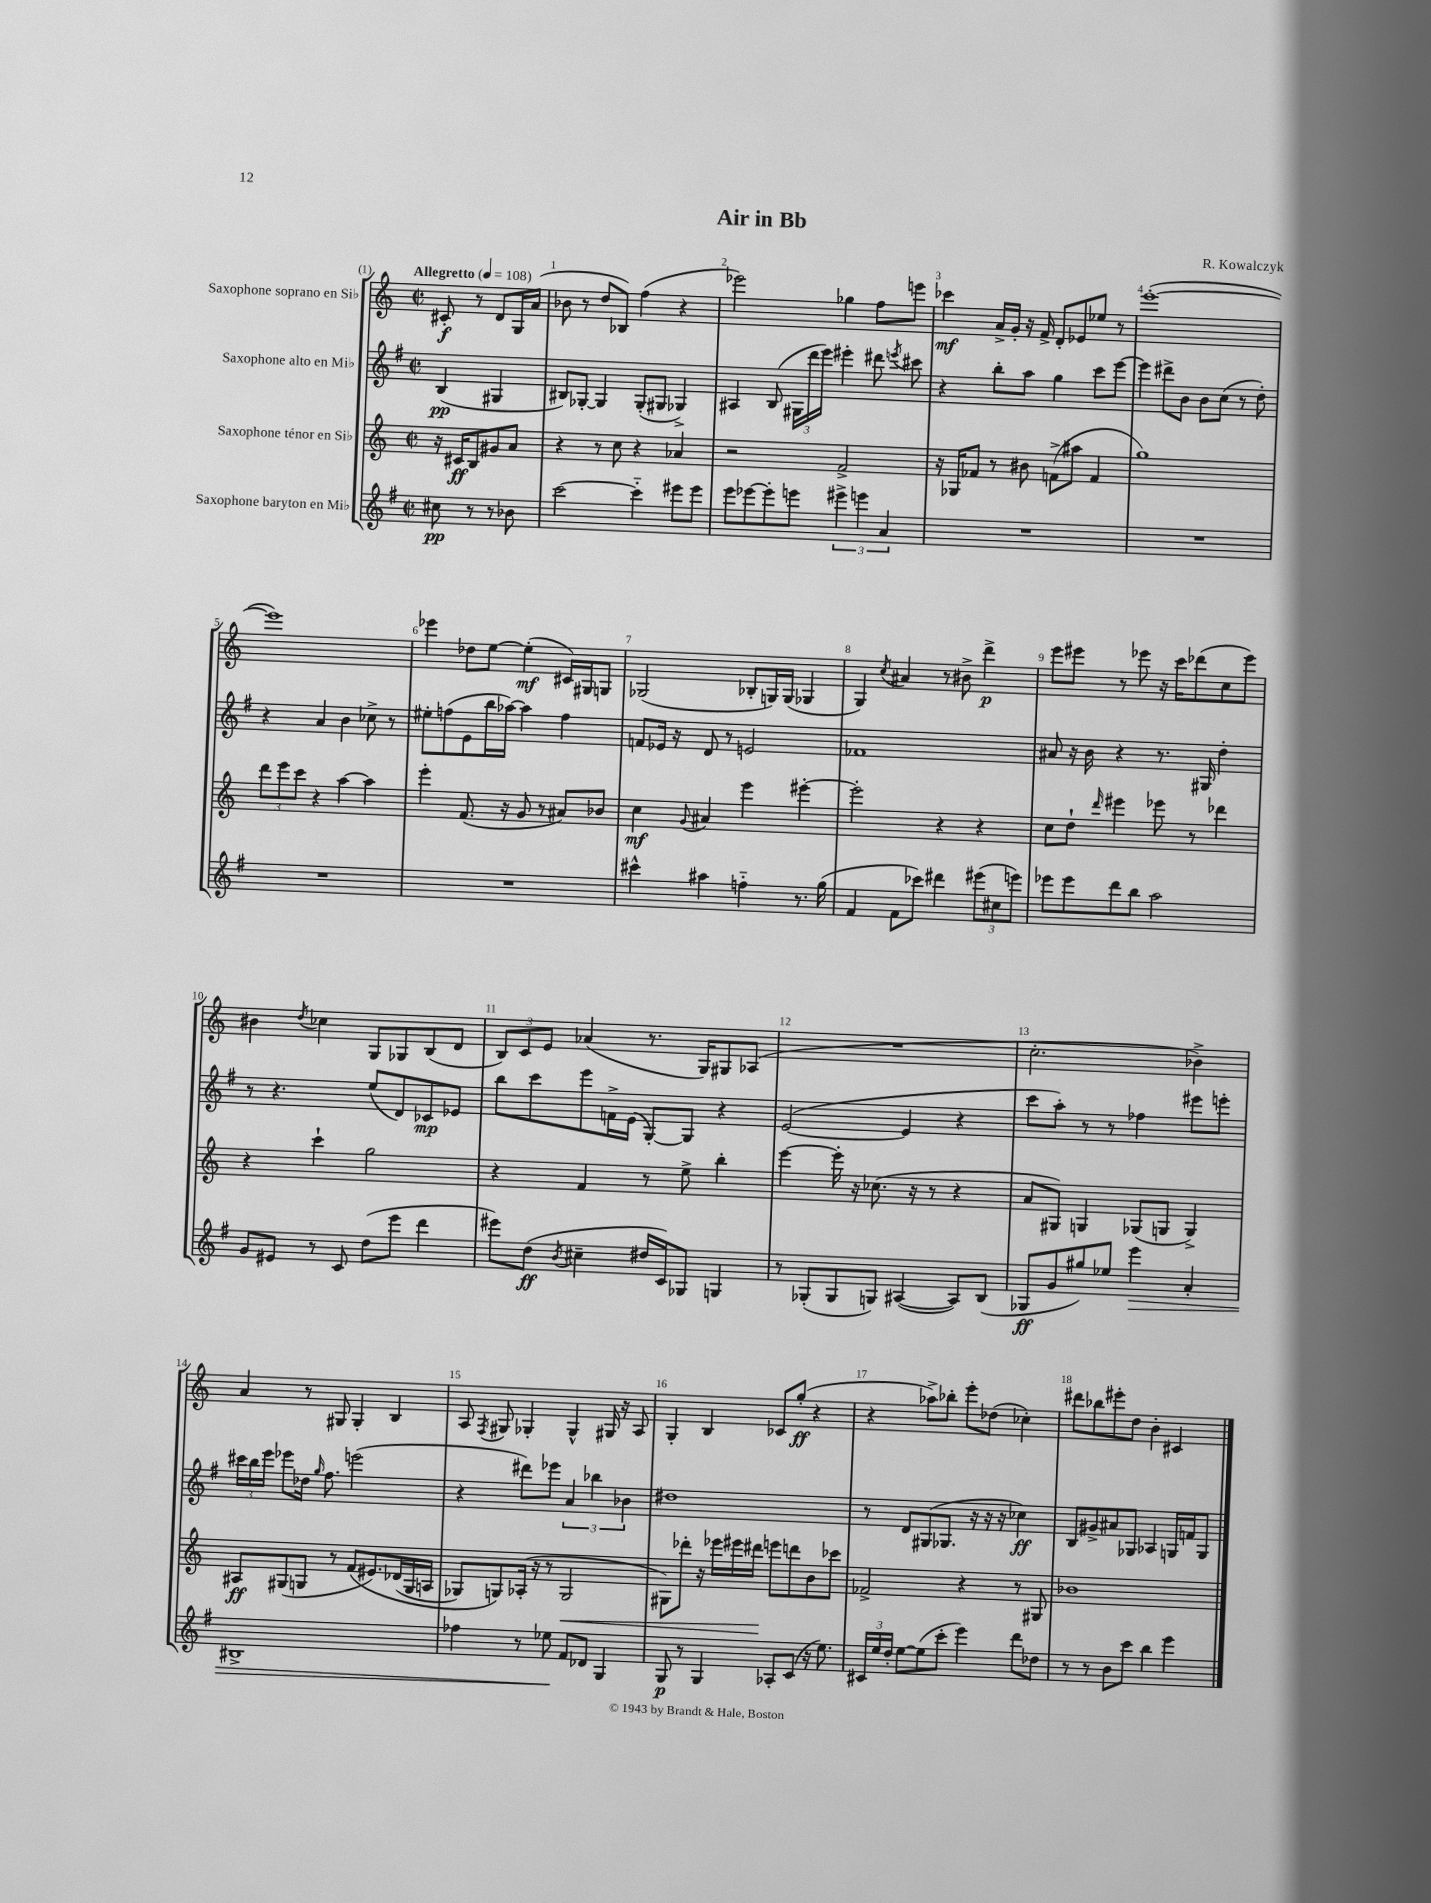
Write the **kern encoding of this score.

**kern	**dynam	**kern	**dynam	**kern	**dynam	**kern	**dynam
*part4	*part4	*part3	*part3	*part2	*part2	*part1	*part1
*staff4	*staff4	*staff3	*staff3	*staff2	*staff2	*staff1	*staff1
*I"Saxophone baryton en Mi♭	*	*I"Saxophone ténor en Si♭	*	*I"Saxophone alto en Mi♭	*	*I"Saxophone soprano en Si♭	*
*clefG2	*	*clefG2	*	*clefG2	*	*clefG2	*
*k[f#]	*	*k[]	*	*k[f#]	*	*k[]	*
*M2/2	*	*M2/2	*	*M2/2	*	*M2/2	*
*met(c|)	*	*met(c|)	*	*met(c|)	*	*met(c|)	*
*MM108	*	*MM108	*	*MM108	*	*MM108	*
=	=	=	=	=	=	=	=
!	!	!	!	!	!	!LO:TX:a:B:t=Allegretto	!
8cc#X\	pp	16r	.	(4B/	pp	8c#X'/	f
.	.	16c#X/KL	ff	.	.	.	.
8r	.	8B/	.	.	.	8r	.
8r	.	8g#X/	.	4G#X/	.	8d/L	.
8b-X\	.	8a/J	.	.	.	16G/L	.
.	.	.	.	.	.	(16a/JJ	.
=1	=1	=1	=1	=1	=1	=1	=1
[2ccc\	.	4r	.	8B#X/L)	.	8b-X\	.
.	.	.	.	[8G-X'/J	.	8r	.
.	.	8r	.	4G-/]	.	8dd/L	.
.	.	8cc\	.	.	.	8B-X/J)	.
4ccc\]	.	4r	.	(8G-'/L	.	(4ff\	.
.	.	.	.	8G#X/J	.	.	.
8eee#X\L	.	4a-X/	.	4G-X^/)	.	4r	.
8eee#\J	.	.	.	.	.	.	.
=2	=2	=2	=2	=2	=2	=2	=2
8eee\L	.	2r	.	4A#X/	.	2eee-X\)	.
[8eee-X\	.	.	.	.	.	.	.
8eee-'\]	.	.	.	(8B/	.	.	.
8eeen\J	.	.	.	24G#X\LL	.	.	.
.	.	.	.	24ddd\	.	.	.
.	.	.	.	24eee\JJ)	.	.	.
6eee#X^\	.	2f^/	.	4eee#X'\	.	4gg-X\	.
6eeen\	.	.	.	.	.	.	.
.	.	.	.	8ddd#X\	.	8ff\L	.
6a/	.	.	.	.	.	.	.
.	.	.	.	8qeeen/	.	.	.
.	.	.	.	8ccc#X\	.	8eeen\J	.
=3	=3	=3	=3	=3	=3	=3	=3
1r	.	16r	.	4r	.	4ccc-X\	mf
.	.	16G-X/KL	.	.	.	.	.
.	.	8f-X/J	.	.	.	.	.
.	.	8r	.	8bb'\L	.	16a^/LL	.
.	.	.	.	.	.	16g'/JJ	.
.	.	8b#X\	.	8aa\J	.	16r	.
.	.	.	.	.	.	16f^/	.
.	.	(8fn^\L	.	4gg\	.	8d'/L	.
.	.	8aa#X\J	.	.	.	8e-X/	.
.	.	4f/	.	8ccc\L	.	8ee-X/J	.
.	.	.	.	[8eee\J	.	8r	.
=4	=4	=4	=4	=4	=4	=4	=4
1r	.	1gg)	.	4eee\]	.	([1eee'	.
.	.	.	.	8ddd#X^\L	.	.	.
.	.	.	.	8b\J	.	.	.
.	.	.	.	8b\L	.	.	.
.	.	.	.	(8cc\J	.	.	.
.	.	.	.	8r	.	.	.
.	.	.	.	8dd'\)	.	.	.
!!LO:LB:g=z
=5	=5	=5	=5	=5	=5	=5	=5
1r	.	12ddd\L	.	4r	.	1eee])	.
.	.	12eee\	.	.	.	.	.
.	.	12ccc\J	.	.	.	.	.
.	.	4r	.	4a/	.	.	.
.	.	[4aa\	.	4b\	.	.	.
.	.	4aa\]	.	8cc-X^\	.	.	.
.	.	.	.	8r	.	.	.
=6	=6	=6	=6	=6	=6	=6	=6
1r	.	4eee'\	.	8ee#X'\L	.	4eee-X\	.
.	.	.	.	(8ffn\	.	.	.
.	.	(8.f/	.	8e\	.	8dd-X\L	.
.	.	.	.	16bb\L	.	[8ee\J	.
.	.	16r	.	[16aa-X\JJ)	.	.	.
.	.	8g/	.	4aa-\]	.	(4ee'\]	mf
.	.	8r	.	.	.	.	.
.	.	8a#X/L)	.	4ff\	.	16c#X/LL)	.
.	.	.	.	.	.	16G#X/J	.
.	.	8b-X/J	.	.	.	8Gn/J	.
=7	=7	=7	=7	=7	=7	=7	=7
4ccc#X^^\	.	4cc\	mf	8fn/L	.	(2G-X/	.
.	.	.	.	16e-X/Jk	.	.	.
.	.	.	.	16r	.	.	.
.	.	8qqg/	.	.	.	.	.
4aa#X\	.	4a#X/	.	8d/	.	.	.
.	.	.	.	8r	.	.	.
4ffn\	.	4eee\	.	2en/	.	8B-X'/L	.
.	.	.	.	.	.	16Gn/L)	.
.	.	.	.	.	.	(16G/JJ	.
8.r	.	[4eee#X'\	.	.	.	4G-X/	.
(16gg\	.	.	.	.	.	.	.
=8	=8	=8	=8	=8	=8	=8	=8
4f#/	.	2eee#'\]	.	1f-X	.	4G/)	.
.	.	.	.	.	.	8qcc/	.
8f#\L	.	.	.	.	.	4a#X/	.
8ccc-X\J)	.	.	.	.	.	.	.
4ddd#X\	.	4r	.	.	.	8r	.
.	.	.	.	.	.	8b#X^\	.
(12eee#X\L	.	4r	.	.	.	4ddd^\	p
12cc#X\	.	.	.	.	.	.	.
12eeen\J)	.	.	.	.	.	.	.
=9	=9	=9	=9	=9	=9	=9	=9
8eee-X\L	.	8cc\L	.	8a#X/	.	8eee\L	.
8eee-\	.	8dd`\J	.	16r	.	8eee#X\J	.
.	.	.	.	16b\	.	.	.
.	.	16qqddd/	.	.	.	.	.
8ddd\	.	4eee#X\	.	4r	.	8r	.
8bb\J	.	.	.	.	.	8eee-X\	.
2aa\	.	8eee-X\	.	8.r	.	16r	.
.	.	.	.	.	.	16ccc\KL	.
.	.	8r	.	.	.	(8ddd-X\	.
.	.	.	.	16G#X/	.	.	.
.	.	4ddd-X\	.	4dd'\	.	8cc\	.
.	.	.	.	.	.	8eee-\J)	.
!!LO:LB:g=z
=10	=10	=10	=10	=10	=10	=10	=10
8g/L	.	4r	.	8r	.	4b#X\	.
8e#X/J	.	.	.	4.r	.	.	.
.	.	.	.	.	.	8qdd/	.
8r	.	4ccc`\	.	.	.	4cc-X\	.
8c/	.	.	.	.	.	.	.
(8dd\L	.	2gg\	.	(8ee/L	.	8G/L	.
8eee\J	.	.	.	8d/)	.	8G-X/	.
4ddd\	.	.	.	8c-X/	mp	(8B/	.
.	.	.	.	8e-X/J	.	8d/J	.
=11	=11	=11	=11	=11	=11	=11	=11
8eee#X\L)	.	4r	.	8bb\L	.	12B/L)	.
.	.	.	.	.	.	12c/	.
(8dd\J	ff	.	.	8ccc\	.	.	.
.	.	.	.	.	.	12e/J	.
8qb/	.	.	.	.	.	.	.
4cc#X~\	.	4f/	.	8eee\	.	(4a-X/	.
.	.	.	.	16fn^\L	.	.	.
.	.	.	.	(16e\JJ	.	.	.
16dd#X/LL	.	8r	.	[8G'/L)	.	8.r	.
16c/J)	.	.	.	.	.	.	.
8G-X/J	.	8ee^\	.	8G/J]	.	.	.
.	.	.	.	.	.	16G/KL)	.
4Gn/	.	4bb'\	.	4r	.	8G#X/	.
.	.	.	.	.	.	(8A-X/J	.
=12	=12	=12	=12	=12	=12	=12	=12
8r	.	[4eee\	.	([2e/	.	1r	.
(8G-X'/L	.	.	.	.	.	.	.
8G-/	.	16eee'\]	.	.	.	.	.
.	.	16r	.	.	.	.	.
8Gn/J)	.	(8.cc-X\	.	.	.	.	.
([4A#X/	.	.	.	4e/]	.	.	.
.	.	16r	.	.	.	.	.
.	.	8r	.	.	.	.	.
8A#/L])	.	4r	.	4r	.	.	.
(8B/J	.	.	.	.	.	.	.
=13	=13	=13	=13	=13	=13	=13	=13
8G-X/L	ff	8a/L	.	8ccc\L	.	2.cc'\	.
8g/	.	8G#X/J)	.	8aa'\J)	.	.	.
8gg#X/)	.	4Gn/	.	8r	.	.	.
8ee-X/J	.	.	.	8r	.	.	.
!	!LO:HP:b	!	!	!	!	!	!
4eee\	>	(8G-X/L	.	4ff-X\	.	.	.
.	.	8Gn/J	.	.	.	.	.
4a'/	.	4G^/)	.	8eee#X\L	.	4b-X^\)	.
.	.	.	.	8eeen'\J	.	.	.
!!LO:LB:g=z
=14	=14	=14	=14	=14	=14	=14	=14
1B#X^	.	8A#X/L	ff	24ccc#X\LL	.	4a/	.
.	.	.	.	24bb\	.	.	.
.	.	.	.	24eee\JJ	.	.	.
.	.	(8G#X/	.	8eee-X\L	.	.	.
.	.	8Gn/J	.	16dd-X\Jk	.	8r	.
.	.	.	.	16qqgg/	.	.	.
.	.	.	.	8.ff#\	.	.	.
.	.	8r	.	.	.	8G#X/	.
.	.	(8f/L	.	(2eeen\	.	4G#'/	.
.	.	8.e#X/)	.	.	.	.	.
.	.	.	.	.	.	4B/	.
.	.	(16d-X/L	.	.	.	.	.
.	.	16G/	.	.	.	.	.
.	.	16An/JJ	.	.	.	.	.
=15	=15	=15	=15	=15	=15	=15	=15
4ff-X\	.	8G-X/L)	.	4r	.	8A/	.
.	.	.	.	.	.	8qF/	.
.	.	8Gn/)	.	.	.	8G#X/	.
8r	.	(16A-X'/Jk	.	8ddd#X\L)	.	4G-X'/	.
.	.	16r	.	.	.	.	.
8ee-X\	.	8r	.	8eee-X\J	.	.	.
!	!	!	!LO:HP:b	!	!	!	!
8f#/L	]	2G/	<	6a/	.	4G-^^/	.
8d-X/J	.	.	.	.	.	.	.
.	.	.	.	6bb-X\	.	.	.
4G/	.	.	.	.	.	16G#X/	.
.	.	.	.	.	.	16r	.
.	.	.	.	6b-X\	.	.	.
.	.	.	.	.	.	8A/	.
=16	=16	=16	=16	=16	=16	=16	=16
8G/	p	8G#X\L)	.	1dd#X	.	4G'/	.
8r	.	8ddd-X'\J	.	.	.	.	.
4G/	.	16r	.	.	.	4B/	.
.	.	16eee-X\LL	.	.	.	.	.
.	.	16eee#X\	.	.	.	.	.
.	.	16ddd#X\JJ	.	.	.	.	.
8A-X'/L	.	8eeen\L	[	.	.	8c-X/L	.
(8c/J	.	8dddn\	.	.	.	(8gg'/J	ff
16r	.	8b\	.	.	.	4r	.
8.ee\)	.	.	.	.	.	.	.
.	.	8ccc-X\J	.	.	.	.	.
=17	=17	=17	=17	=17	=17	=17	=17
24c#X/LL	.	2f-X^/	.	8r	.	4r	.
24ee/	.	.	.	.	.	.	.
24dd'/JJ	.	.	.	.	.	.	.
[8ee\L	.	.	.	8d/L	.	.	.
(8ee\]	.	.	.	(8G#X/	.	8aa-X^\L)	.
8ccc'\J	.	.	.	8.G-X/J	.	8bb-X'\J	.
4eee\)	.	4r	.	.	.	8eee'\L	.
.	.	.	.	16r	.	.	.
.	.	.	.	16r	.	(8dd-X\J	.
.	.	.	.	16r	.	.	.
8ddd\L	.	8r	.	4cc-X\)	ff	4cc-X'\)	.
8dd-X\J	.	8G#X/	.	.	.	.	.
=18	=18	=18	=18	=18	=18	=18	=18
8r	.	1b-X	.	8B/L	.	8ddd#X\L	.
8r	.	.	.	8g#X^/	.	8bb-X\	.
8b\L	.	.	.	8a#X/	.	8eee#X'\	.
8ccc\J	.	.	.	8G-X/J	.	8dd\J	.
4bb\	.	.	.	4A-X/	.	4b'\	.
4eee\	.	.	.	16Gn/LL	.	4c#X/	.
.	.	.	.	16fn/J	.	.	.
.	.	.	.	8G/J	.	.	.
==	==	==	==	==	==	==	==
*-	*-	*-	*-	*-	*-	*-	*-
